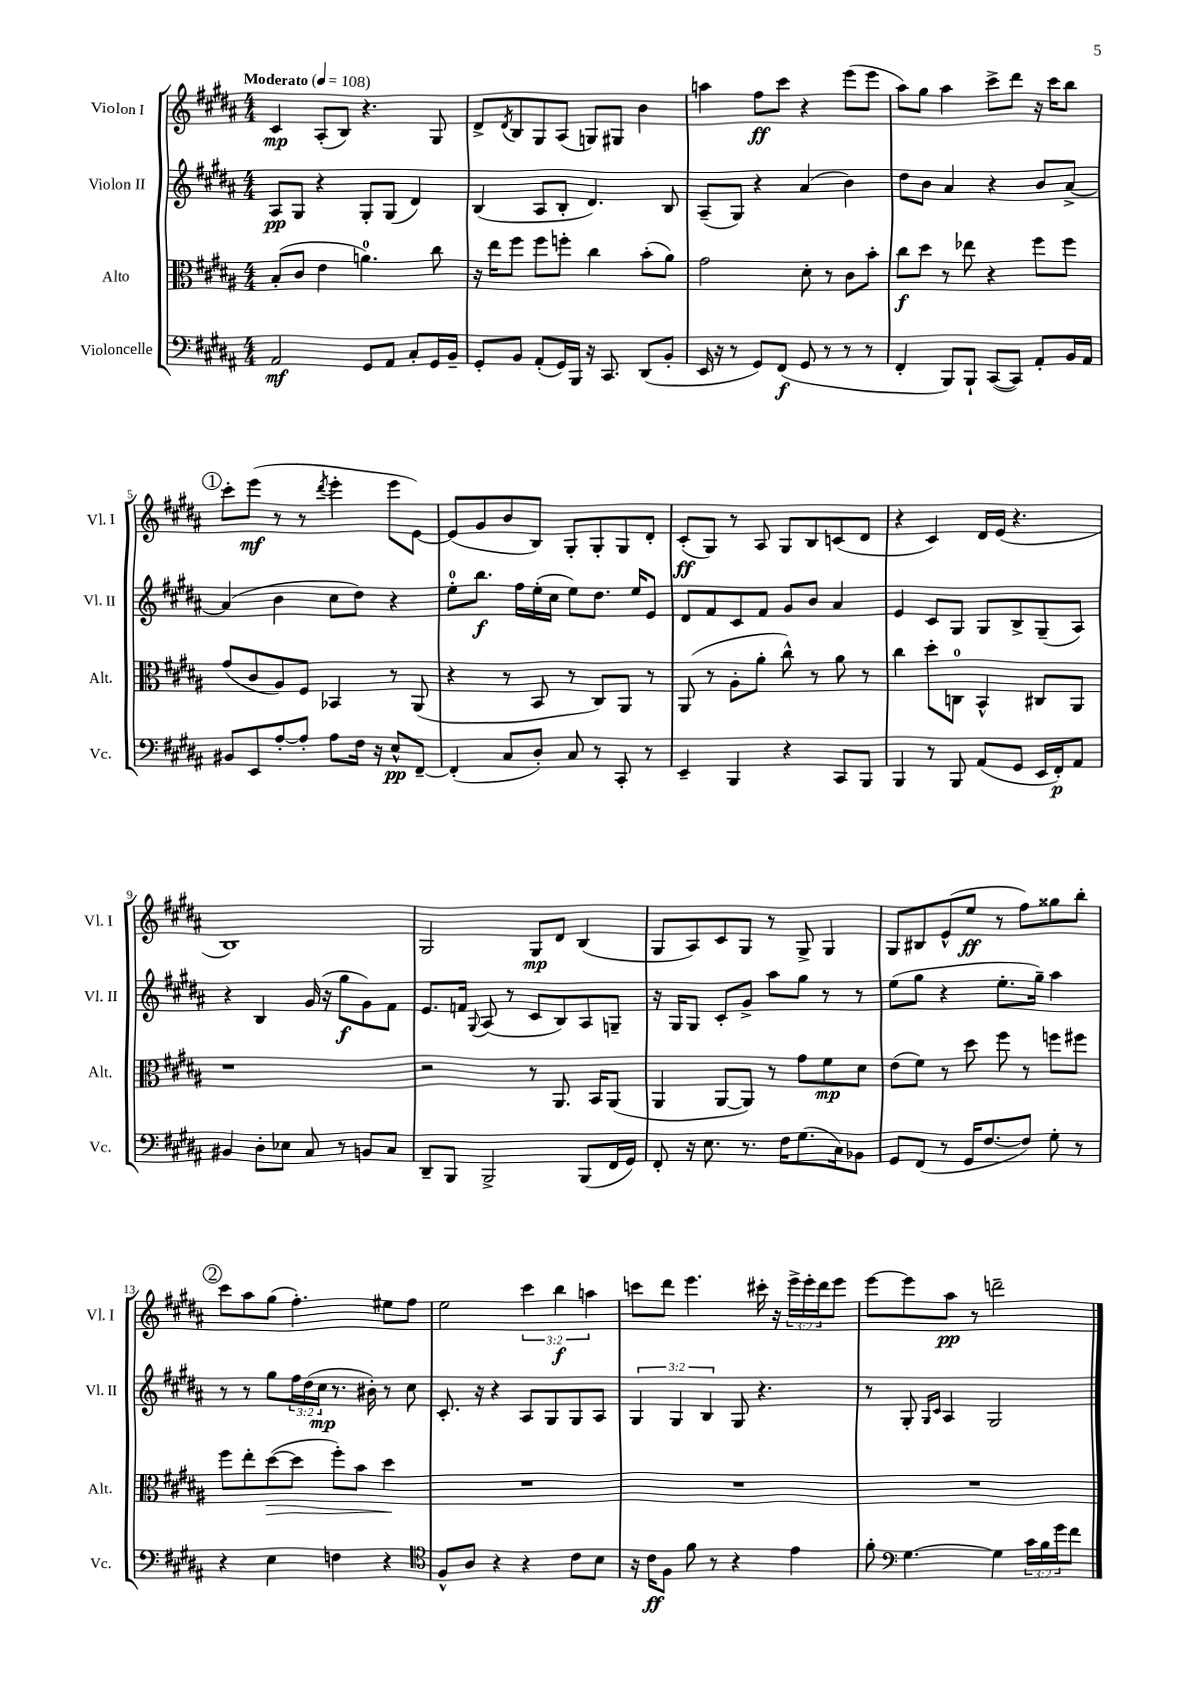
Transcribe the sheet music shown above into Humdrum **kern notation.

**kern	**kern	**kern	**kern
*staff4	*staff3	*staff2	*staff1
*clefF4	*clefC3	*clefG2	*clefG2
*k[f#c#g#d#a#]	*k[f#c#g#d#a#]	*k[f#c#g#d#a#]	*k[f#c#g#d#a#]
*M4/4	*M4/4	*M4/4	*M4/4
*MM108	*MM108	*MM108	*MM108
2AA#	(8B'	8A#	4c#
.	8c#	8G#	.
.	4e	4r	(8A#'
.	.	.	8B)
8GG#	4.a)	8G#'	4.r
8AA#	.	(8G#	.
8C#'	.	4d#)	.
16GG#	8cc#	.	8G#
16BB~	.	.	.
=	=	=	=
8GG#'	16r	(4B	8d#^
.	16ee	.	.
.	.	.	8qd#
8BB	8ff#	.	8B
(8AA#'	8ff#	8A#	8G#
16GG#)	8ff'	8B'	(8A#
16BBB	.	.	.
16r	4cc#	4.d#)	8G)
8.CC#	.	.	.
.	.	.	8G#
(8DD#	(8b'	.	4b
8BB'	8a#)	8B	.
=	=	=	=
16EE	2g#	(8A#~	4aa
16r	.	.	.
8r	.	8G#)	.
8GG#)	.	4r	8ff#
(8FF#	.	.	8ccc#
8GG#	8d#'	(4a#	4r
8r	8r	.	.
8r	8c#	4b)	(8eee
8r	8b'	.	8eee
=	=	=	=
4FF#'	8cc#	8dd#	8aa#)
.	8dd#	8b	8gg#
8BBB)	8r	4a#	4aa#
8BBB`	8ee-	.	.
([8CC#	4r	4r	8ccc#^
8CC#])	.	.	8ddd#
8AA#'	8ff#	8b	16r
.	.	.	16ccc#
16BB	8ff#	[8a#^	8bb
16AA#	.	.	.
=	=	=	=
8BB#	(8g#	(4a#]	8ccc#'
8EE	8c#	.	(8eee
[8A#'	8A#)	4b	8r
8A#']	8F#	.	8r
.	.	.	8qddd#
8A#	4BB-	8cc#	4eee'
16F#	.	8dd#)	.
16r	.	.	.
8E^^	8r	4r	8eee
[8FF#~	(8AA#	.	[8e)
=	=	=	=
(4FF#']	4r	8ee'	(8e]
.	.	8.bb	8g#
8C#	8r	.	8b
.	.	16ff#	.
8D#')	8BB	(16ee'	8B)
.	.	16cc#	.
8C#	8r	8ee)	8G#'
8r	8C#)	8.dd#	8G#'
8CC#'	8AA#	.	8G#
.	.	16ee	.
8r	8r	8e	8d#'
=	=	=	=
4EE~	(8AA#	8d#	(8c#'
.	8r	8f#	8G#)
4BBB	8A#'	8c#	8r
.	8a#'	8f#	8A#
4r	8cc#^^)	8g#	8G#
.	8r	8b	8B
8CC#	8a#	4a#	(8c
8BBB	8r	.	8d#
=	=	=	=
4BBB	4cc#	4e	4r
8r	8dd#'	8c#	4c#)
8BBB	8C	8G#	.
(8AA#	4BB^^	8G#	16d#
.	.	.	(16e
8GG#	.	8B^	4.r
16EE	8C#	(8G#~	.
16FF#')	.	.	.
8AA#	8AA#	8A#)	.
=	=	=	=
4BB#	1r	4r	1B)
8D#'	.	4B	.
8E-	.	.	.
8C#	.	(16g#	.
.	.	16r	.
8r	.	8gg#	.
8BB	.	8g#)	.
8C#	.	8f#	.
=	=	=	=
8DD#~	2r	8.e	2G#
8BBB	.	.	.
.	.	16f	.
.	.	8qqG#	.
2BBB^	.	(8A#	.
.	.	8r	.
.	8r	8c#	8G#
.	8.AA#	8B)	8d#
(8BBB	.	8A#	(4B
.	16BB	.	.
16FF#	(8AA#	8G~	.
16GG#)	.	.	.
=	=	=	=
8FF#'	4AA#	16r	8G#
.	.	16G#	.
16r	.	8G#	8A#)
8.E	.	.	.
.	[8AA#	8c#'	8c#
8.r	8AA#])	8g#^	8G#
.	8r	8aa#	8r
16F#	.	.	.
(8.G#	8g#	8gg#	8G#^
.	8f#	8r	4G#
16C#)	.	.	.
8BB-	8d#	8r	.
=	=	=	=
8GG#	(8e	(8ee	8G#
(8FF#	8f#)	8gg#	8B#
8r	8r	4r	(8e^^
16GG#	8dd#	.	8ee
[8.F#	.	.	.
.	8ff#	8.ee'	8r
8F#])	8r	.	8ff#)
.	.	16gg#~)	.
8G#'	8ff	4aa#	8gg##
8r	8ff#	.	8bb'
=	=	=	=
4r	8ff#	8r	8ccc#
.	8ee'	8r	8aa#
4E	([8dd#	8gg#	(8gg#
.	8dd#]	24ff#	4.ff#')
.	.	(24dd#	.
.	.	24cc#	.
4F	8ff#')	8.r	.
.	8b	.	.
.	.	16b#')	.
4r	4dd#	8r	8ee#
.	.	8cc#	8ff#
=	=	=	=
*clefC4	*	*	*
8F#^^	1r	8.c#'	2ee
8A#	.	.	.
.	.	16r	.
4r	.	4r	.
4r	.	8A#	6ccc#
.	.	8G#	.
.	.	.	6bb
8c#	.	8G#	.
.	.	.	6aa
8B	.	8A#	.
=	=	=	=
16r	1r	6G#	8ccc
16c#	.	.	.
8F#	.	.	8ddd#
.	.	6G#	.
8f#	.	.	4.eee
.	.	6B	.
8r	.	.	.
4r	.	8G#	.
.	.	4.r	16ccc#'
.	.	.	16r
4e	.	.	24eee^
.	.	.	24eee'
.	.	.	24ddd#
.	.	.	8eee
=	=	=	=
8f#'	1r	8r	[8eee
*clefF4	*	*	*
[4.G#	.	8G#'	8eee]
.	.	16qqG#	.
.	.	16qqc#	.
.	.	4A#	8aa#
.	.	.	8r
4G#]	.	2G#	2ddd~
24c#	.	.	.
24B	.	.	.
24g#	.	.	.
8f#	.	.	.
==	==	==	==
*-	*-	*-	*-
